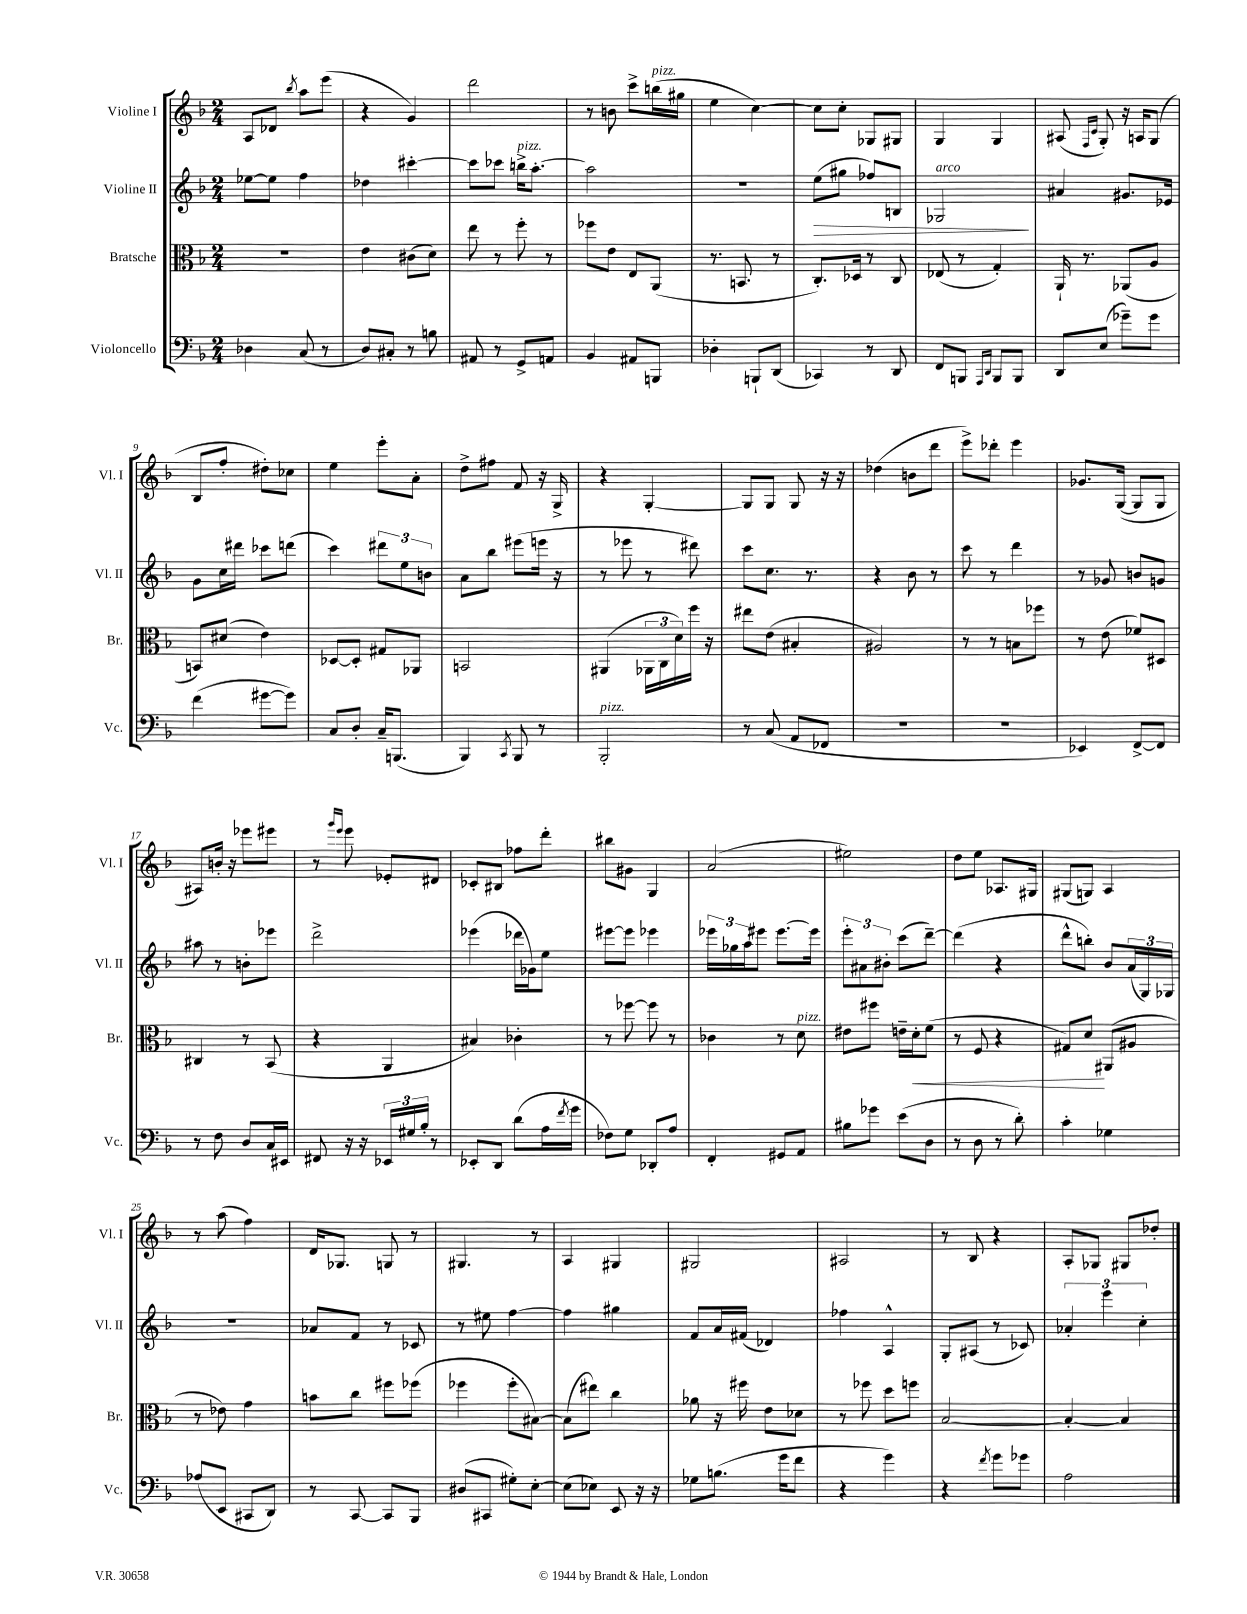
<<
\new StaffGroup <<
\new Staff = "s0" \with { instrumentName = "Violine I" shortInstrumentName = "Vl. I" } {
    \clef treble \key f \major \numericTimeSignature \time 2/4
    a8 des'8 \acciaccatura { bes''8 } a''8 e'''8( |
    r4 g'4) |
    d'''2 |
    r8 b'8 c'''8-> b''16^\markup { \italic "pizz." }( gis''16 |
    e''4 c''4~) |
    c''8 c''8-. ges8 gis8 |
    g4 g4 |
    ais8( \grace { f16 c'16 } g8-.) r16 a16 g8( |
    bes8 f''8-. dis''8-.) ces''8 |
    e''4 e'''8-. a'8-. |
    d''8-> fis''8 f'8 r16 g16-> |
    r4 g4~-. |
    g8 g8 g8 r16 r16 |
    des''4( b'8 d'''8 |
    e'''8->) des'''8-. e'''4 |
    ges'8. g16~( g8 g8 |
    ais8) b'16-. r16 ees'''8 eis'''8 |
    r8 \grace { g'''16 e'''16 } e'''8 ees'8-. dis'8 |
    ces'8-. bis8 fes''8 d'''8-. |
    bis''8 gis'8 g4 |
    a'2( |
    eis''2) |
    d''8 e''8 aes8. gis16 |
    gis8( g8) a4 |
    r8 a''8( f''4) |
    d'16 ges8. g8 r8 |
    gis4. r8 |
    a4 gis4 |
    gis2 |
    ais2 |
    r8 bes8 r4 |
    a8-. ges8 gis8 des''8-. \bar "|." |
}
\new Staff = "s1" \with { instrumentName = "Violine II" shortInstrumentName = "Vl. II" } {
    \clef treble \key f \major \numericTimeSignature \time 2/4
    ees''8~ ees''8 f''4 |
    des''4 cis'''4~-. |
    cis'''8 ces'''8 b''16->^\markup { \italic "pizz." } a''8.~-. |
    a''2 |
    R2 |
    e''8\>( gis''8 fes''8) b8 |
    ges2\!^\markup { \italic "arco" } |
    ais'4 gis'8. ees'16 |
    g'8 c''16 dis'''16 ces'''8 d'''8( |
    c'''4) \tuplet 3/2 { dis'''8 e''8 b'8 } |
    a'8 bes''8 eis'''8( e'''16 r16 |
    r8 ees'''8 r8 dis'''8) |
    c'''8 c''8. r8. |
    r4 bes'8 r8 |
    c'''8 r8 d'''4 |
    r8 ges'8 b'8 g'8 |
    ais''8 r8 b'8-. ees'''8 |
    d'''2-> |
    ees'''4( des'''16 ges'16) e''8 |
    eis'''8~ eis'''8 ees'''4 |
    \tuplet 3/2 { ees'''16 ges''16 a''16 } eis'''8 eis'''8.~ eis'''16 |
    \tuplet 3/2 { e'''8-. ais'8 bis'8-. } c'''8( d'''8~--) |
    d'''4( r4 |
    d'''8-^ b''8-.) bes'8 \tuplet 3/2 { a'16( g16) ges16 } |
    R2 |
    aes'8 f'8 r8 ces'8 |
    r8 eis''8 f''4~ |
    f''4 gis''4 |
    f'8 a'16 fis'16( des'4) |
    fes''4 a4-^ |
    g8-. ais8( r8 ces'8) |
    \tuplet 3/2 { aes'4-. e'''4 c''4-. } \bar "|." |
}
\new Staff = "s2" \with { instrumentName = "Bratsche" shortInstrumentName = "Br." } {
    \clef alto \key f \major \numericTimeSignature \time 2/4
    R2 |
    e'4 cis'8( d'8) |
    e''8 r8 f''8-. r8 |
    fes''8 e'8 e8 a,8( |
    r8. b,8. r8 |
    c8.-.) des16 r8 c8 |
    ees8( r8 g4-.) |
    a,16-! r8. aes,8( a8 |
    b,8) dis'8( e'4) |
    des8~ des8-. gis8 aes,8 |
    b,2 |
    ais,4( \tuplet 3/2 { aes,16 c16 d'16) } f''16 r16 |
    eis''8 e'8( bis4-. |
    ais2) |
    r8 r8 b8 fes''8 |
    r8 e'8( fes'8) dis8 |
    cis4 r8 bes,8( |
    r4 a,4 |
    bis4) ces'4-. |
    r8 fes''8~ fes''8 r8 |
    ces'4 r8 d'8^\markup { \italic "pizz." } |
    eis'8 fis''8 e'16-- d'16-.\< f'8( |
    r8 f8 r4 |
    gis8) d'8\! ais,8( ais8 |
    r8 ees'8) g'4 |
    b'8 c''8 fis''8 fes''8( |
    fes''4 fes''8-. bis8~) |
    bis8( eis''8) c''4 |
    aes'8 r16 fis''16 e'8 des'8 |
    r8 fes''8 d''8 f''8 |
    bes2~ |
    bes4~-. bes4 \bar "|." |
}
\new Staff = "s3" \with { instrumentName = "Violoncello" shortInstrumentName = "Vc." } {
    \clef bass \key f \major \numericTimeSignature \time 2/4
    des4 c8( r8 |
    d8) cis8-. r8 b8 |
    ais,8 r8 g,8-> a,8 |
    bes,4 ais,8 b,,8 |
    des4-. b,,8-! d,8( |
    ces,4) r8 d,8 |
    f,8 b,,8 \grace { a,,16 d,16 } b,,8 b,,8 |
    d,8 e8( ges'8--) ges'8 |
    f'4( gis'8~ gis'8) |
    c8 d8-. c16-- b,,8.( |
    bes,,4) \acciaccatura { c,8 } bes,,8 r8 |
    bes,,2-.^\markup { \italic "pizz." } |
    r8 c8( a,8 fes,8 |
    R2 |
    R2 |
    ees,4) f,8~-> f,8 |
    r8 f8 d8 c16 eis,16 |
    fis,8 r16 r16 \tuplet 3/2 { ees,16 gis16 bes16-. } r8 |
    ees,8-. d,8 d'8( a16 \acciaccatura { f'8 } g'16 |
    fes8) g8 des,8-. a8 |
    f,4-. gis,8 a,8 |
    bis8 ges'8 e'8( d8 |
    r8 d8 r8 d'8-.) |
    c'4-. ges4 |
    aes8( e,8 cis,8 d,8) |
    r8 c,8~ c,8 bes,,8 |
    dis8( cis,8 gis8-.) e8~-. |
    e8( ees8) e,8 r16 r16 |
    ges8 b8.( g'16 f'8 |
    r4 g'4) |
    r4 \acciaccatura { f'8 } g'8 ges'8 |
    a2 \bar "|." |
}
>>
>>
